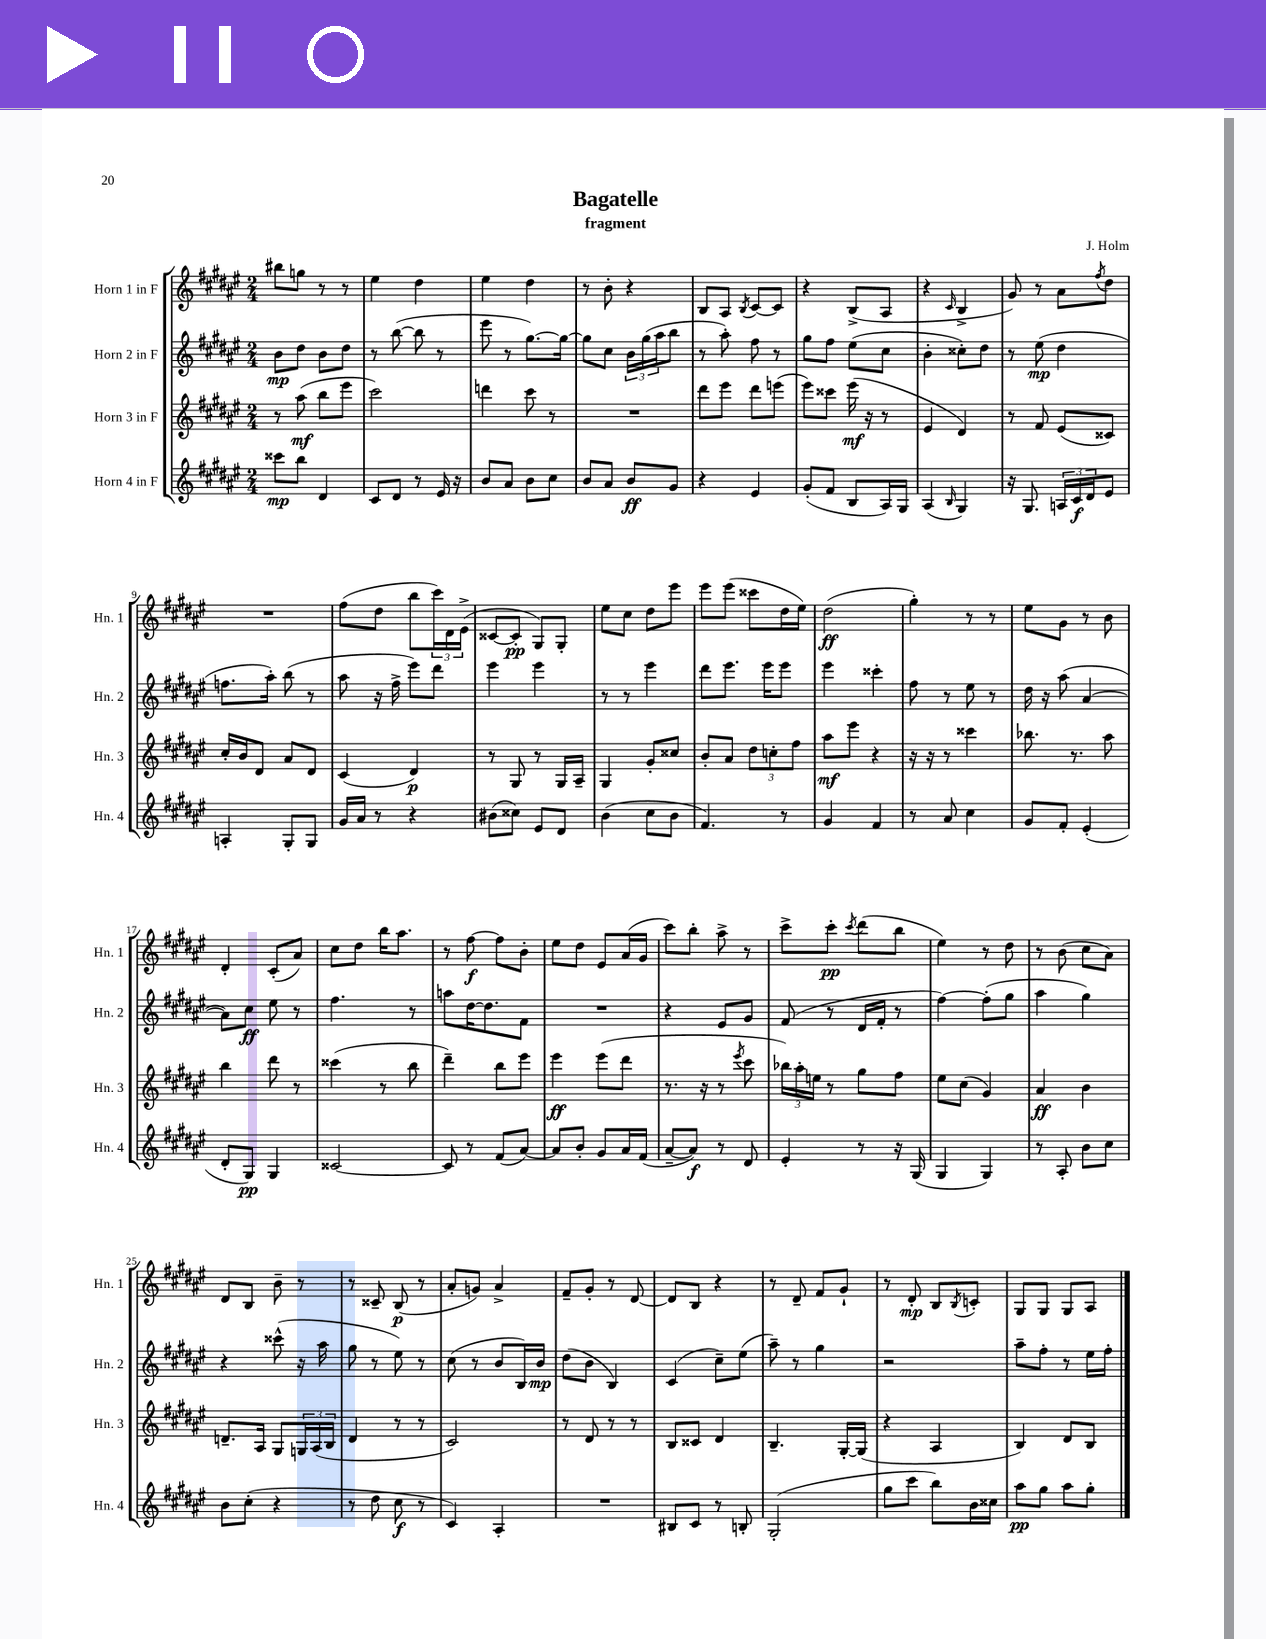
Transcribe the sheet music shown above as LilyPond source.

\header { title = "Bagatelle" composer = "J. Holm" subtitle = "fragment" }
<<
\new StaffGroup <<
\new Staff = "s0" \with { instrumentName = "Horn 1 in F" shortInstrumentName = "Hn. 1" } {
    \clef treble \key fis \major \numericTimeSignature \time 2/4
    bis''8 g''8 r8 r8 |
    eis''4 dis''4 |
    eis''4 dis''4 |
    r8 b'8-. r4 |
    b8 ais8 \acciaccatura { b8 } cis'8~ cis'8 |
    r4 b8->( ais8 |
    r4 \grace { cis'16 } b4-> |
    gis'8) r8 ais'8 \acciaccatura { fis''8 } dis''8 |
    R2 |
    fis''8( dis''8 b''8 \tuplet 3/2 { cis'''16) dis'16 eis'16->( } |
    cisis'8~ cisis'8-.\pp gis8) gis8-. |
    eis''8 cis''8 dis''8 eis'''8 |
    eis'''8 eis'''8( cisis'''8 dis''16 eis''16) |
    dis''2\ff( |
    gis''4-.) r8 r8 |
    eis''8 gis'8 r8 b'8 |
    dis'4-. cis'8-.( ais'8) |
    cis''8 dis''8 b''16 ais''8. |
    r8 fis''8~\f fis''8 b'8-. |
    eis''8 dis''8 eis'8 ais'16( gis'16 |
    cis'''8) b''8-. ais''8-> r8 |
    cis'''8-> cis'''8-.\pp \acciaccatura { cis'''8 } dis'''8( b''8 |
    eis''4) r8 dis''8 |
    r8 b'8( cis''8 ais'8) |
    dis'8 b8 b'8-- r8 |
    r8 cisis'8-- b8\p( r8 |
    ais'8-. g'8) ais'4-> |
    fis'8-- gis'8-. r8 dis'8~ |
    dis'8 b8 r4 |
    r8 dis'8-- fis'8 gis'8-! |
    r8 dis'8-.\mp b8 \acciaccatura { b8 } c'8-. |
    gis8 gis8 gis8 ais8 \bar "|." |
}
\new Staff = "s1" \with { instrumentName = "Horn 2 in F" shortInstrumentName = "Hn. 2" } {
    \clef treble \key fis \major \numericTimeSignature \time 2/4
    b'8\mp dis''8 b'8 dis''8 |
    r8 b''8~( b''8 r8 |
    eis'''8 r8 gis''8.~) gis''16~ |
    gis''8 cis''8 \tuplet 3/2 { b'16 gis''16( ais''16 } b''8 |
    r8 ais''8-.) fis''8 r8 |
    gis''8 fis''8 eis''8( cis''8 |
    b'4-. cisis''8-.) dis''8 |
    r8 eis''8\mp( dis''4 |
    f''8. ais''16-.) b''8( r8 |
    ais''8 r16 fis''16-> eis'''8) dis'''8 |
    eis'''4 eis'''4 |
    r8 r8 eis'''4 |
    dis'''8 eis'''8. eis'''16 eis'''8 |
    eis'''4 cisis'''4-. |
    fis''8 r8 eis''8 r8 |
    dis''16 r16 ais''8( ais'4~ |
    ais'8) cis''8\ff eis''8 r8 |
    fis''4. r8 |
    a''8 dis''16~ dis''8. fis'8 |
    R2 |
    r4 eis'8 gis'8 |
    fis'8( r8 dis'16 fis'16-. r8 |
    fis''4~) fis''8-.( gis''8 |
    ais''4 gis''4) |
    r4 cisis'''8-^( r16 ais''16 |
    gis''8 r8 eis''8) r8 |
    cis''8( r8 b'8 b16) b'16\mp |
    dis''8( b'8 b4) |
    cis'4( cis''8--) eis''8( |
    ais''8--) r8 gis''4 |
    r2 |
    ais''8-- fis''8-. r8 eis''16 fis''16-. \bar "|." |
}
\new Staff = "s2" \with { instrumentName = "Horn 3 in F" shortInstrumentName = "Hn. 3" } {
    \clef treble \key fis \major \numericTimeSignature \time 2/4
    r8 ais''8\mf( b''8 eis'''8 |
    cis'''2) |
    d'''4 cis'''8 r8 |
    R2 |
    dis'''8 eis'''8 dis'''8 e'''8( |
    eis'''8) cisis'''8 eis'''16\mf( r16 r8 |
    eis'4 dis'4) |
    r8 fis'8 eis'8( cisis'8) |
    cis''16-. b'16 dis'8 ais'8 dis'8 |
    cis'4( dis'4\p) |
    r8 gis8 r8 gis16 ais16-- |
    gis4 gis'8-. cisis''8 |
    b'8-. ais'8 \tuplet 3/2 { dis''8 c''8-. fis''8 } |
    ais''8\mf eis'''8 r4 |
    r16 r16 r8 cisis'''4 |
    bes''8. r8. ais''8 |
    b''4 dis'''8 r8 |
    cisis'''4( r8 b''8 |
    dis'''4--) b''8 eis'''8 |
    eis'''4\ff eis'''8( dis'''8 |
    r8. r16 r8 \acciaccatura { eis'''8 } cis'''8 |
    \tuplet 3/2 { bes''16) ais''16-. e''16 } r8 gis''8 fis''8 |
    eis''8 cis''8( gis'4) |
    ais'4\ff b'4 |
    d'8.-- ais16 gis8 \tuplet 3/2 { g16 ais16( b16 } |
    dis'4 r8 r8 |
    cis'2) |
    r8 dis'8 r8 r8 |
    b8 cisis'8 dis'4 |
    b4.-- gis16~-. gis16( |
    r4 ais4 |
    b4) dis'8 b8 \bar "|." |
}
\new Staff = "s3" \with { instrumentName = "Horn 4 in F" shortInstrumentName = "Hn. 4" } {
    \clef treble \key fis \major \numericTimeSignature \time 2/4
    cisis'''8\mp b''8 dis'4 |
    cis'8 dis'8 r8 eis'16 r16 |
    b'8 ais'8 b'8 cis''8 |
    b'8 ais'8 b'8\ff gis'8 |
    r4 eis'4 |
    gis'8-.( fis'8 b8 ais16) gis16 |
    ais4( \grace { b16 } gis4) |
    r16 gis8. \tuplet 3/2 { a16 cis'16\f dis'16 } eis'8 |
    a4-. gis8-. gis8 |
    gis'16 ais'16 r8 r4 |
    bis'8( cisis''8) eis'8 dis'8 |
    b'4( cis''8 b'8 |
    fis'4.) r8 |
    gis'4 fis'4 |
    r8 ais'8 cis''4 |
    gis'8 fis'8-. eis'4-.( |
    dis'8-. gis8\pp) gis4 |
    cisis'2~ |
    cisis'8 r8 fis'8( ais'8~) |
    ais'8 b'8-. gis'8 ais'16 fis'16( |
    ais'8~-- ais'8\f) r8 dis'8 |
    eis'4-. r8 r16 gis16( |
    gis4 gis4) |
    r8 ais8-. b'8 cis''8 |
    b'8 cis''8-.( r4 |
    r8 dis''8 cis''8\f r8 |
    cis'4) ais4-. |
    R2 |
    bis8 cis'8 r8 b8-. |
    gis2-.( |
    gis''8 cis'''8 b''8) b'16 cisis''16 |
    ais''8\pp gis''8 ais''8 gis''8-. \bar "|." |
}
>>
>>
